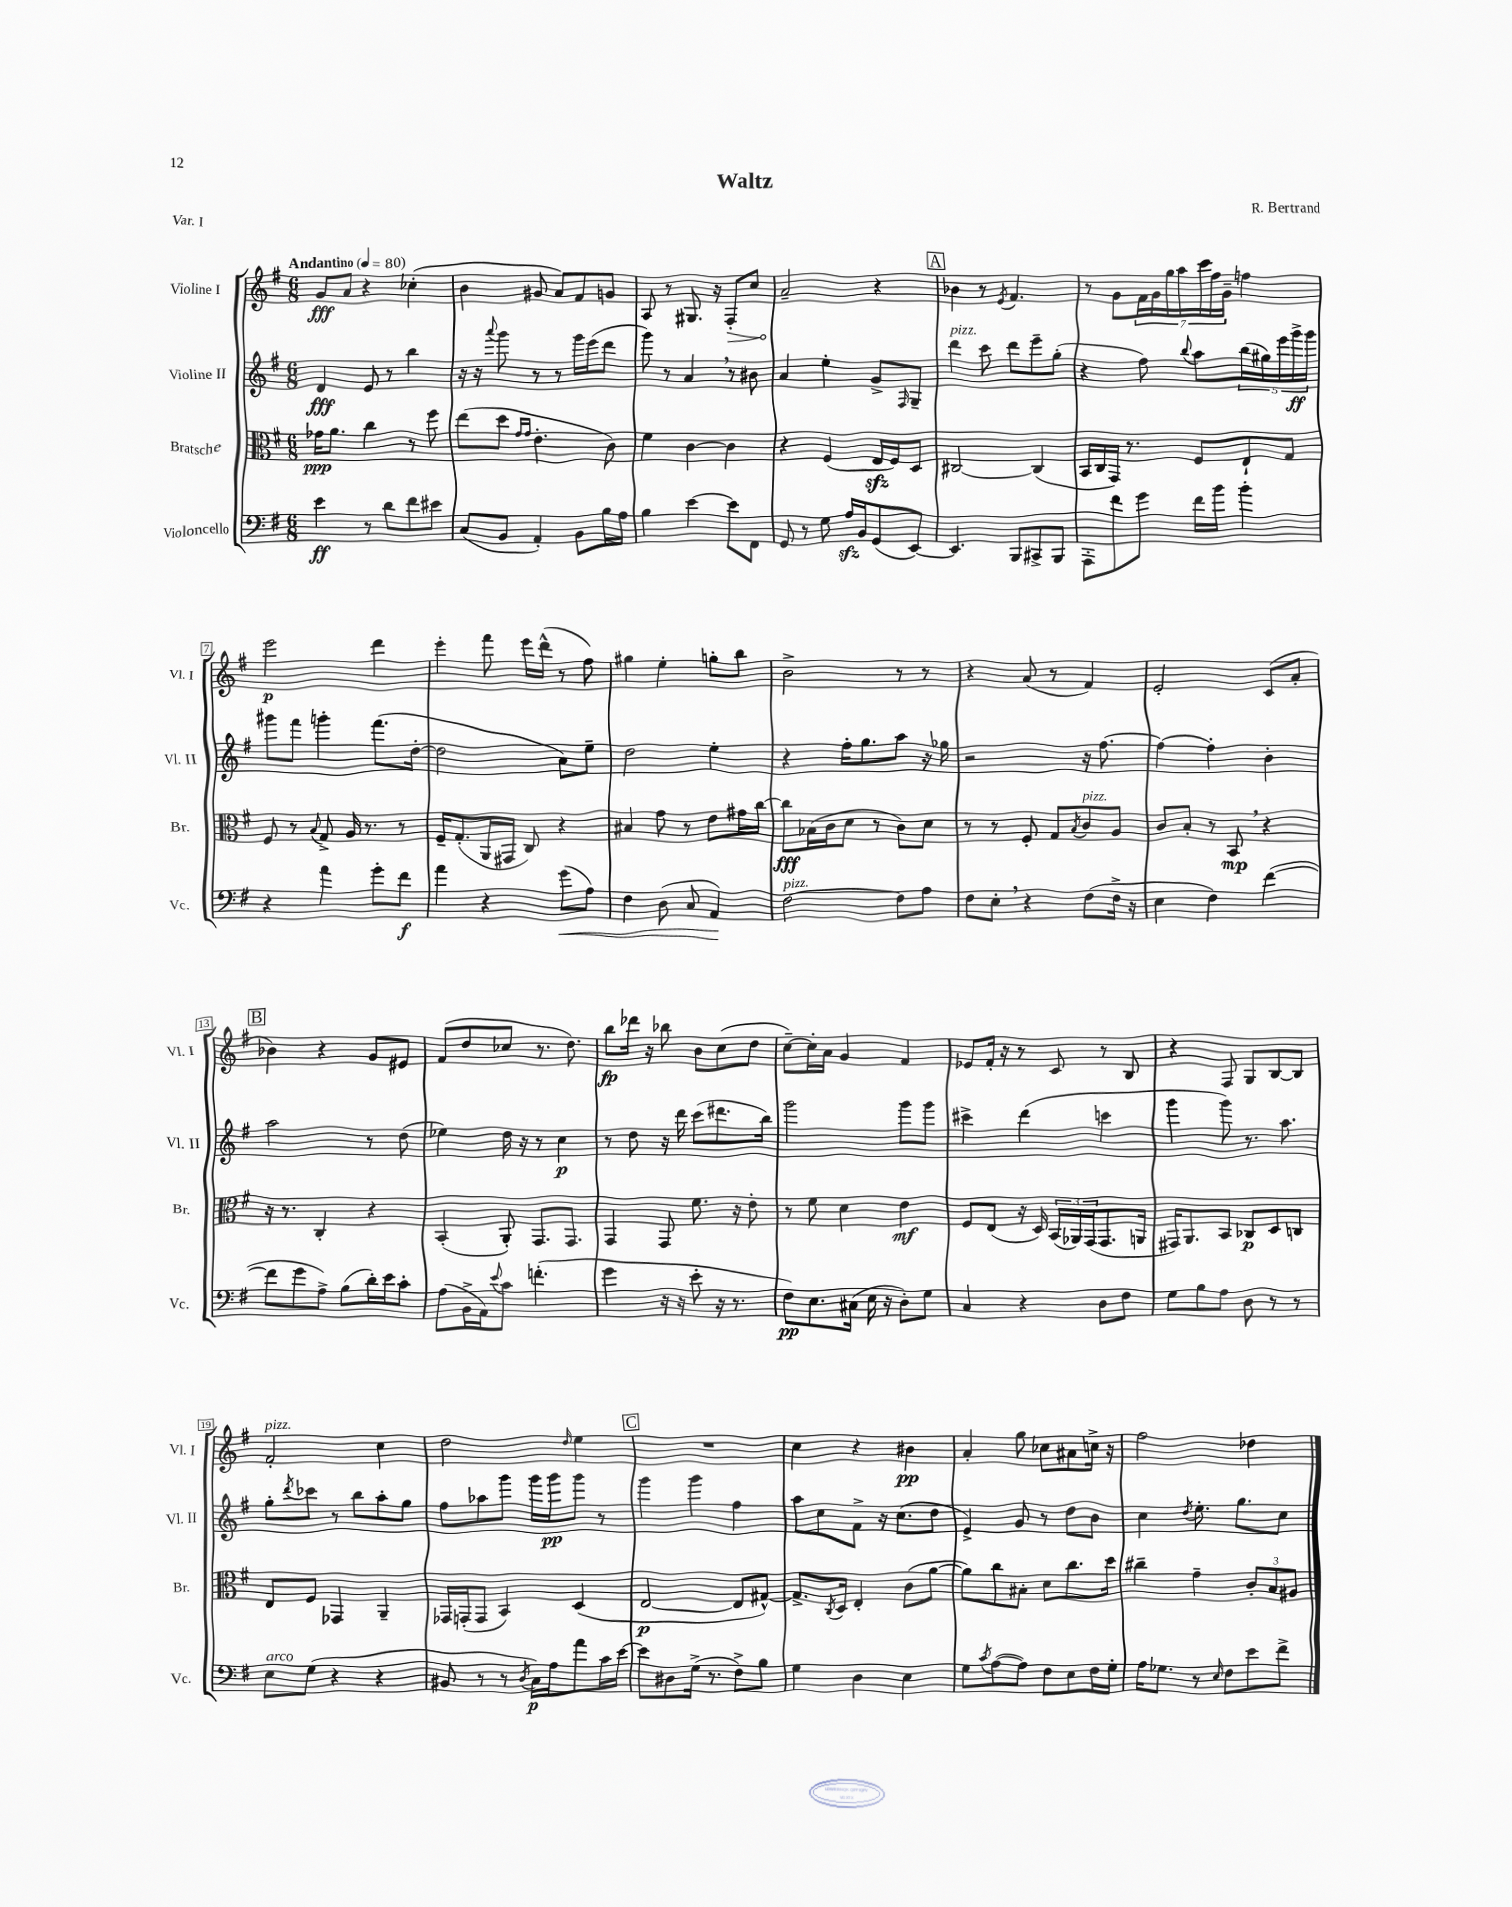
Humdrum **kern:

**kern	**kern	**kern	**kern
*staff4	*staff3	*staff2	*staff1
*clefF4	*clefC3	*clefG2	*clefG2
*k[f#]	*k[f#]	*k[f#]	*k[f#]
*M6/8	*M6/8	*M6/8	*M6/8
*MM80	*MM80	*MM80	*MM80
4e\	16g-\LK	4d/	8g/L
.	8.a\J	.	.
.	.	.	8a/J
8r	4cc\	8e/	4r
8d\L	.	8r	.
8f#\	8r	4bb\	(4cc-'\
8e#\J	8ff#\	.	.
=	=	=	=
(8C/L	(8ee\L	16r	4b\
.	.	16r	.
.	.	8qqaaa/	.
8BB/J	8dd\J	8ggg\	.
.	16qqg/LL	.	.
.	16qqg/JJ	.	.
4AA'/)	4.e'\	8r	8g#/
.	.	8r	8a/L)
8BB\L	.	16ggg\LL	8f#/
.	.	(16eee\J	.
16B\L	8c\)	8ddd\J	8g/J
16A\JJ	.	.	.
=	=	=	=
4B\	4f#\	8ggg\)	8A/
.	.	8r	8r
[4e\	[4c\	4a/	8.G#/
.	.	.	16r
8e\]L	4c\]	8r	8F#'/L
8FF#\J	.	8b#\	8cc/J
=	=	=	=
8GG/	4r	4a/	2a~/
8r	.	.	.
8G\	(4F#/	4ee'\	.
16A/LL	.	.	.
16BB/J	.	.	.
(8GG/	16E/LL	8g^/L	4r
.	16F#/J)	.	.
.	.	16qqF#/	.
[8EE/J)	8D/J	8G~/J	.
=	=	=	=
4.EE/]	[2C#/	4ddd\	4b-\
.	.	8ccc\	8r
.	.	.	8qe/
8BBB/L	.	8ddd\L	4.f#/
8CC#^/	(4C#/]	8eee~\	.
8BBB/J	.	(8gg'\J	.
=	=	=	=
8AAA'\L	16BB/LL	4r	8r
.	16C/	.	.
8f#\	16GG/JJ)	.	8g\L
.	8.r	.	.
8g\J	.	8ff#\)	28f#\L
.	.	.	28g\
.	.	.	28gg\
.	.	.	28aa\
.	.	8qqbb/	.
16f#\LL	8F#/L	8aa\L	.
.	.	.	28ccc\
.	.	.	28ff#\
16b\JJ	.	.	.
.	.	.	28g~\JJ
4b'\	8E`/	(20bb\L	4ff\
.	.	20gg#\)	.
.	.	20eee\	.
.	8G/J	.	.
.	.	20ggg^\	.
.	.	20ggg\JJ	.
=	=	=	=
4r	8F#/	8ggg#\L	2eee\
.	8r	8fff#\J	.
.	8qqB/	.	.
4a\	8G^/	4ggg'\	.
.	16A/	.	.
.	8.r	.	.
8g'\L	.	(8.fff#\L	4ddd\
8f#\J	8r	.	.
.	.	[16dd'\Jk	.
=	=	=	=
4a\	16F#~/LK	2dd\]	4eee'\
.	(8.G'/	.	.
4r	16AA/L	.	8fff#\
.	16GG#/JJ	.	.
.	8C/)	.	16eee\LL
.	.	.	(16ddd^^\JJ
(8g\L	4r	8a\L)	8r
8A\J)	.	8ee~\J	8ff#\)
=	=	=	=
4F#\	4B#/	2dd\	4gg#\
(8D\	8g\	.	4ee'\
8C/	8r	.	.
4AA/)	8e\L	4ee'\	8gg'\L
.	16g#\L	.	8bb\J
.	[16cc\JJ	.	.
=	=	=	=
[2F#\	8cc\]L	4r	2b^\
.	(16B-\L	.	.
.	16c\J	.	.
.	8d\J	16ff#'\LK	.
.	.	8.gg\	.
.	8r	.	.
8F#\]L	8c\L)	8aa\J	8r
8A\J	8d\J	16r	8r
.	.	16gg-\	.
=	=	=	=
8F#\L	8r	2r	4r
8E'\J	8r	.	.
4r	8F#'/	.	(8a/
.	8G/L	.	8r
.	8qB/	.	.
(8F#\L	8c/	16r	4f#/)
.	.	[8.ff#\	.
16F#^\Jk	8A/J	.	.
16r	.	.	.
=	=	=	=
4E\	8c/L	4ff#\_	2e'/
.	8B'/J	.	.
4F#\)	8r	4ff#'\]	.
.	8BB/	.	.
([4f#\	4r	4b'\	(8c/L
.	.	.	8a'/J
=	=	=	=
8f#\]L	16r	2aa\	4b-\)
.	8.r	.	.
8g\	.	.	.
8A^\J)	4C'/	.	4r
(8B\L	.	.	.
16d'\L)	4r	8r	8g/L
16e\J	.	.	.
8c'\J	.	(8dd\	8e#/J
=	=	=	=
(8A\L	(4BB'/	4ee-\)	(8f#/L
16BB^\L	.	.	8dd/
16AA\J)	.	.	.
8qqe/	.	.	.
8c\J	8AA'/)	16dd\	8cc-/J
.	.	16r	.
(4.f'\	8.GG/L	8r	8.r
.	.	4cc\	.
.	8.GG/J	.	8.dd\)
=	=	=	=
4g\	4GG/	8r	8bb\L
.	.	8dd\	16ddd-\Jk
.	.	.	16r
16r	8GG/	16r	8bb-\
16r	.	16ddd\	.
8e'\	8.f#\	(8ccc\L	8b\L
16r	.	8.ddd#\	(8cc\
8.r	16r	.	.
.	8e'\	.	8dd\J
.	.	16bb\Jk)	.
=	=	=	=
8F#\L)	8r	2ggg\	[8cc~\L)
8.E\	8f#\	.	16cc'\]L
.	.	.	16a\JJ
.	4d\	.	4g/
(16C#\Jk	.	.	.
16E\	.	.	.
16r	.	.	.
8D'\L)	4e\	8ggg\L	4f#/
8G\J	.	8ggg\J	.
=	=	=	=
4C/	8F#/L	4ccc#^\	8e-/L
.	(8E/J	.	16f#'/Jk
.	.	.	16r
4r	16r	(4ddd\	8r
.	16D/)	.	.
.	(24BB/LL	.	8c/
.	24AA-/)	.	.
.	(24GG/J	.	.
8D\L	8.GG/	4ccc\	8r
8F#\J	.	.	8B/
.	16AA/Jk	.	.
=	=	=	=
8G\L	16GG#/LK)	4ggg\	4r
.	8.AA/	.	.
8B\	.	.	.
8A\J	8BB/J	8ggg\)	8F#/
8D\	8C-/L	8.r	8G/L
8r	8D/	.	[8B/
.	.	8.aa\	.
8r	8C/J	.	8B/]J
=	=	=	=
8E\L	8E/L	8gg'\L	2f#'/
.	.	8qddd/	.
(8G\J	8F#/J	8ccc-\J	.
4r	4GG-/	8r	.
.	.	8bb\L	.
4r	4AA~/	8aa'\	4cc\
.	.	8gg\J	.
=	=	=	=
8BB#/	16GG-/LL	8ff#\L	2dd\
.	(16GG'/J	.	.
8r	8GG/J	8aa-\	.
8r	4BB/)	8ggg\J	.
8qD/	.	.	.
16C\LL)	.	16ggg\LL	.
16A\J	.	16ggg\J	.
.	.	.	16qqdd/
8a\	(4D/	8ggg\J	4ee\
16c\L	.	8r	.
[16e\JJ	.	.	.
=	=	=	=
8e\]L	[2E/	4ggg\	2.r
8D#\	.	.	.
(16G^\Jk	.	4ggg\	.
8.r	.	.	.
8F#^\L)	8E/]L	4ff#\	.
8B\J	[8G#^^/J)	.	.
=	=	=	=
4G\	8.G#^/]L	8aa\L	4cc\
.	.	8cc\	.
.	8qC/	.	.
.	16D/Jk	.	.
4D\	4E'/	8f#^\J	4r
.	.	16r	.
.	.	(8.cc\L	.
4E\	(8c\L	.	4b#\
.	[8a\J	8dd\J	.
=	=	=	=
8G\L	8a\]L)	4e^/)	4a'/
8qc/	.	.	.
([8A\	8cc\	.	.
8A\]J)	8B#'\J	8g/	8gg\
8F#\L	8d\L	8r	8cc-\L
8E\	8.cc\	8dd\L	8a#\
16F#\L	.	8b\J	16cc^\Jk
16G'\JJ	16dd\Jk	.	16r
=	=	=	=
16A\LK	4cc#~\	4cc\	2ff#\
8.G-\J	.	.	.
.	.	8qdd/	.
8r	4g~\	8.ee'\	.
16qqE/	.	.	.
8F#\L	.	.	.
.	.	8.gg\L	.
8e\	12c'/L	.	4dd-\
.	12B/	.	.
8f#^\J	.	8cc\J	.
.	12A#/J	.	.
==	==	==	==
*-	*-	*-	*-
